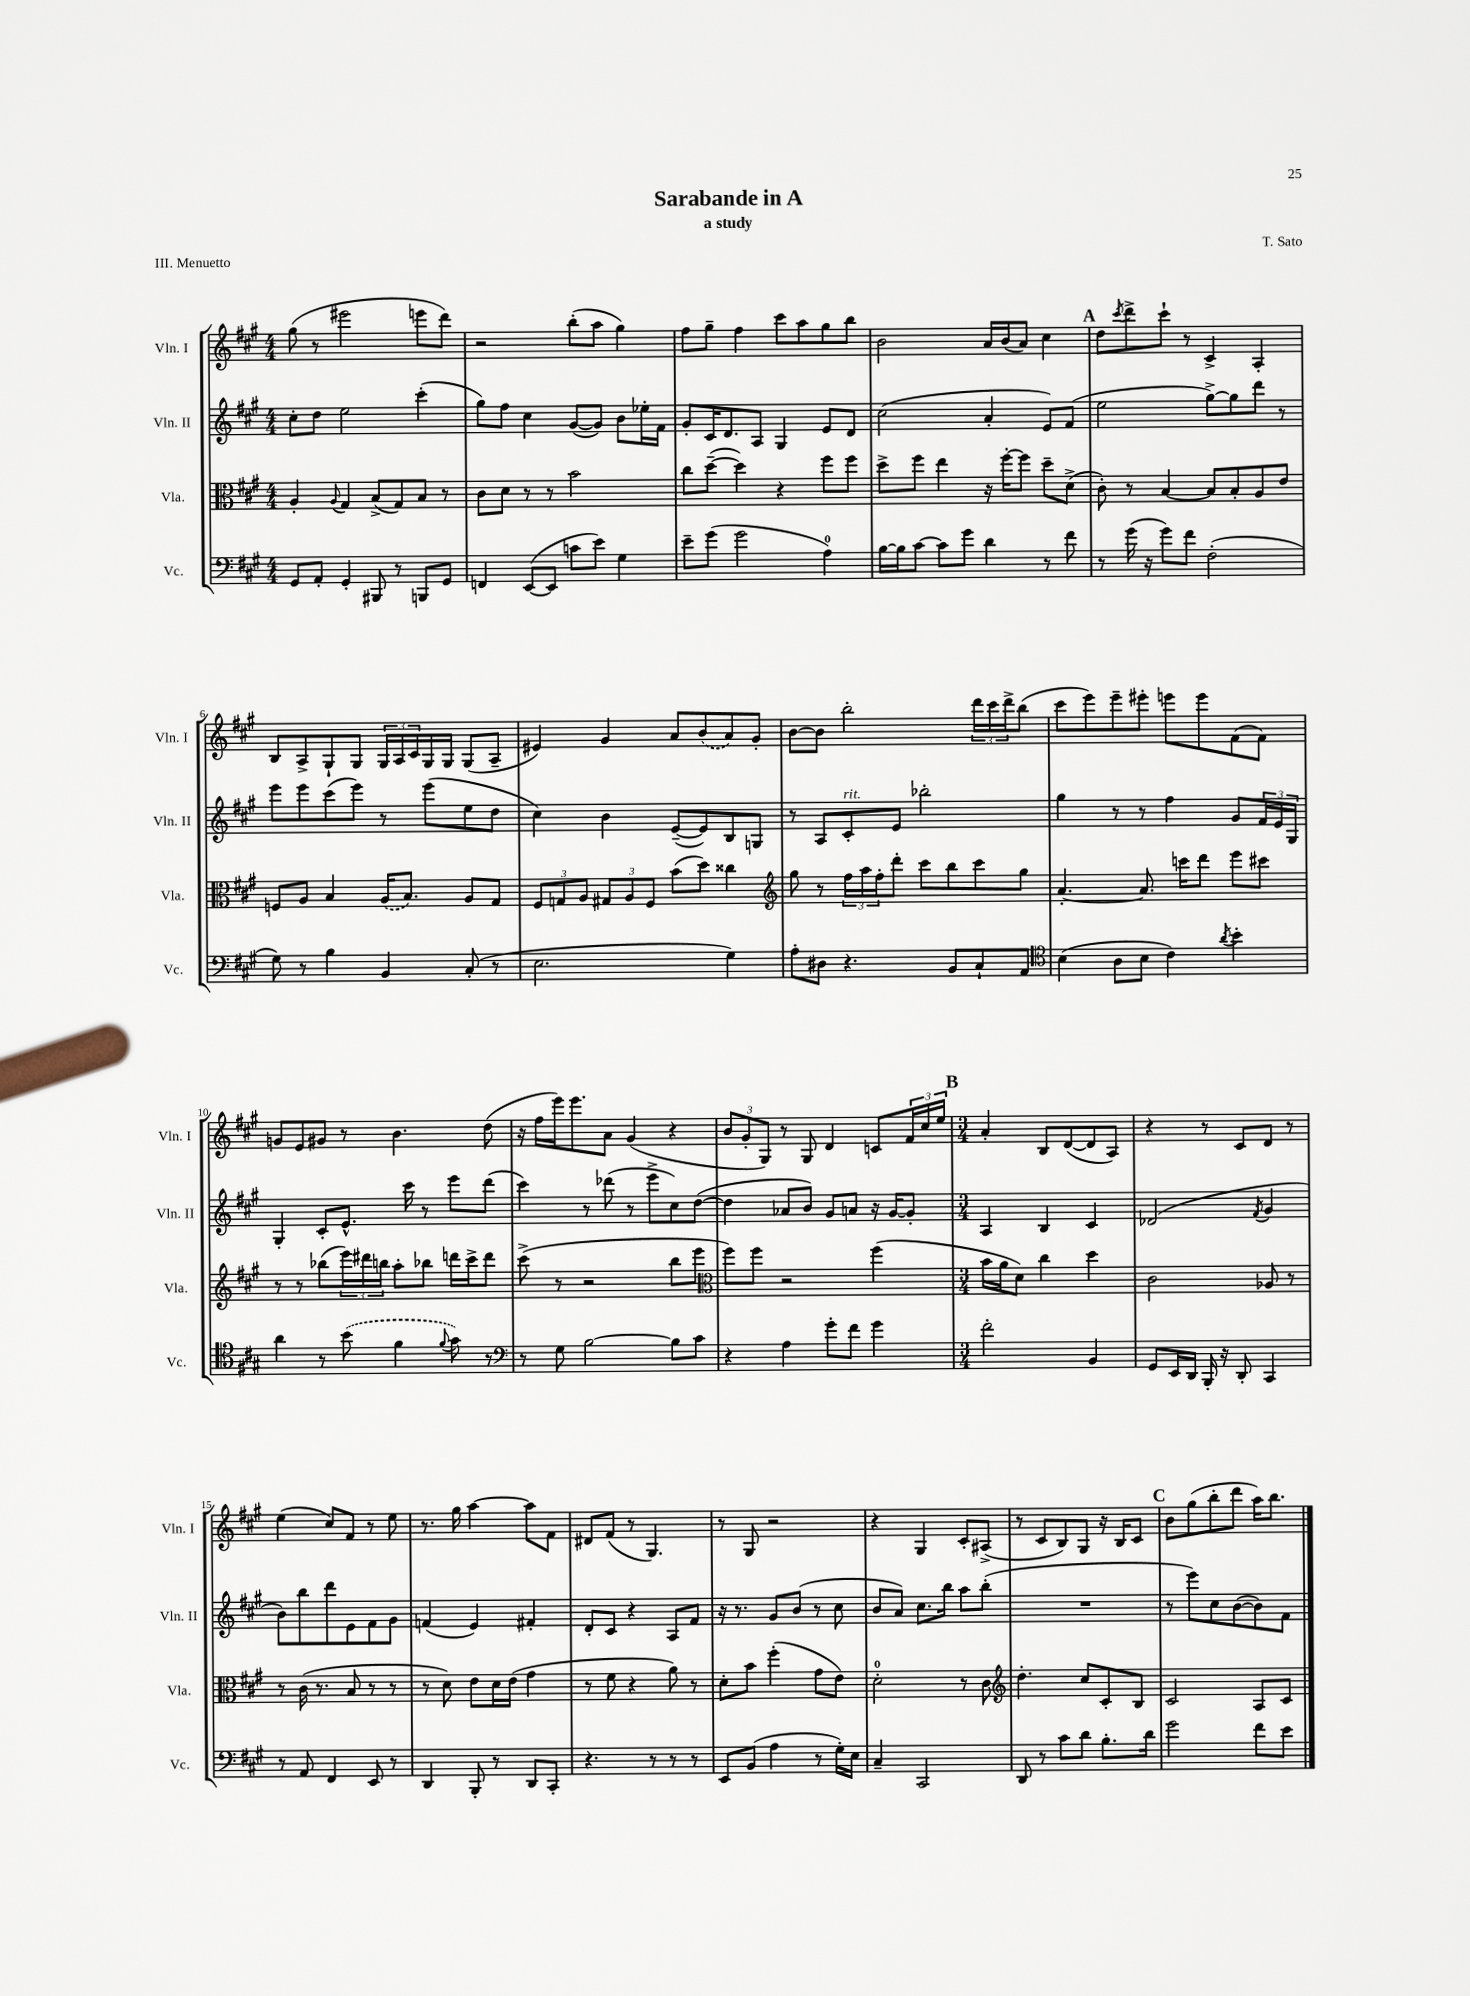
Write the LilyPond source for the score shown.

\header { title = "Sarabande in A" composer = "T. Sato" subtitle = "a study" piece = "III. Menuetto" }
<<
\new StaffGroup <<
\new Staff = "s0" \with { instrumentName = "Vln. I" shortInstrumentName = "Vln. I" } {
    \clef treble \key a \major \numericTimeSignature \time 4/4
    gis''8( r8 eis'''2 e'''8 d'''8) |
    r2 b''8-.( a''8 gis''4) |
    fis''8 gis''8-- fis''4 cis'''8 a''8 gis''8 b''8 |
    b'2 a'16 b'16( a'8) cis''4 |
    \mark \markup { \bold "A" } d''8 \acciaccatura { cis'''8 } d'''8-> cis'''8-! r8 cis'4-> a4-. |
    b8 a8-> gis8-! gis8 \tuplet 3/2 { gis16 a16 cis'16 } gis16 gis16 gis8( a8-- |
    eis'4) gis'4 a'8 \once \slurDashed b'8( a'8) gis'8-. |
    b'8~ b'8 b''2-. \tuplet 3/2 { d'''16 cis'''16 d'''16-> } b''8( |
    cis'''8 e'''8) e'''8-- eis'''8-. e'''8 e'''8 fis'8( fis'8) |
    g'8 e'8 gis'8 r8 b'4. d''8( |
    r16 fis''16 e'''16) e'''8. a'8 gis'4( r4 |
    \tuplet 3/2 { b'8 gis'8-. gis8) } r8 gis8 d'4 c'8 \tuplet 3/2 { fis'16 cis''16 e''16 } |
    \mark \markup { \bold "B" } \numericTimeSignature \time 3/4 a'4-. b8 d'8~( d'8 a8) |
    r4 r8 cis'8 d'8 r8 |
    e''4( cis''8) fis'8 r8 e''8 |
    r8. gis''16 a''4~ a''8 fis'8 |
    dis'8 fis'8( r8 gis4.) |
    r8 gis8 r2 |
    r4 gis4 cis'8-. ais8->( |
    r8 cis'8 b8) gis8 r16 b16 cis'8 |
    \mark \markup { \bold "C" } b'8 gis''8( b''8-. d'''8 a''16) b''8. \bar "|." |
}
\new Staff = "s1" \with { instrumentName = "Vln. II" shortInstrumentName = "Vln. II" } {
    \clef treble \key a \major \numericTimeSignature \time 4/4
    cis''8-. d''8 e''2 cis'''4-.( |
    gis''8) fis''8 cis''4 gis'8~( gis'8) b'8 ees''16-. fis'16 |
    gis'8-. cis'16 d'8. a8 gis4 e'8 d'8 |
    cis''2( a'4-. e'8) fis'8( |
    \mark \markup { \bold "A" } e''2 gis''8~->) gis''8 d'''8 r8 |
    e'''8 e'''8 cis'''8( e'''8) r8 e'''8( e''8 d''8 |
    cis''4) b'4 e'8~--( e'8) b8 g8 |
    r8 a8 cis'8-.^\markup { \italic "rit." } e'8 bes''2-. |
    gis''4 r8 r8 fis''4 gis'8 \tuplet 3/2 { fis'16 e'16 gis16 } |
    gis4-. cis'8-. e'8.-^ cis'''16 r8 e'''8 d'''8( |
    cis'''4) r8 des'''8( r8 e'''8-> cis''8) d''8~( |
    d''4 aes'8 b'8) gis'8 a'8 r16 gis'16~ gis'8-. |
    \mark \markup { \bold "B" } \numericTimeSignature \time 3/4 a4 b4 cis'4 |
    des'2( \acciaccatura { fis'8 } gis'4 |
    b'8) b''8 d'''8 e'8 fis'8 gis'8 |
    f'4( e'4) fis'4-. |
    d'8-. cis'8 r4 a8 fis'8 |
    r16 r8. gis'8 b'8( r8 cis''8 |
    b'8 a'8) cis''8. b''16 a''8 b''8-.( |
    R2. |
    \mark \markup { \bold "C" } r8 e'''8) cis''8 b'8~( b'8) fis'8 \bar "|." |
}
\new Staff = "s2" \with { instrumentName = "Vla." shortInstrumentName = "Vla." } {
    \clef alto \key a \major \numericTimeSignature \time 4/4
    a4-. \appoggiatura { a8 } gis4 b8->( gis8) b8 r8 |
    cis'8 d'8 r8 r8 b'2 |
    cis''8 d''8~--( d''4) r4 fis''8 fis''8 |
    d''8-> fis''8 e''4 r16 fis''16~-. fis''8 d''8-- d'8->( |
    \mark \markup { \bold "A" } cis'8-.) r8 b4~ b8 b8-. a8 e'8 |
    f8 a8 b4 \once \slurDashed a16( b8.) a8 gis8 |
    \tuplet 3/2 { fis8 g8 a8 } \tuplet 3/2 { gis8 a8 fis8 } b'8( d''8) cisis''4 |
    \clef treble gis''8 r8 \tuplet 3/2 { fis''16 a''16 fis''16-. } d'''8-. cis'''8 b''8 cis'''8 gis''8 |
    a'4.~-. a'8. c'''16 d'''8 e'''8 cis'''8 |
    r8 r8 bes''8( \tuplet 3/2 { e'''16) dis'''16 b''16 } a''8-. bes''8 d'''16 cis'''16-> d'''8 |
    cis'''8->( r8 r2 b''8 e'''8 |
    \clef alto fis''8) fis''8 r2 fis''4( |
    \mark \markup { \bold "B" } \numericTimeSignature \time 3/4 b'16 a'16 d'8) cis''4 d''4 |
    cis'2 aes8 r8 |
    r8 cis'16( r8. b8 r8 r8 |
    r8 d'8) e'8 d'16 e'16( gis'4 |
    r8 fis'8 r4 a'8) r8 |
    d'8-. b'8 fis''4-.( gis'8 e'8) |
    d'2-0-. r8 cis'8 |
    \clef treble d''4.-. cis''8 cis'8-. b8 |
    \mark \markup { \bold "C" } cis'2 a8 cis'8 \bar "|." |
}
\new Staff = "s3" \with { instrumentName = "Vc." shortInstrumentName = "Vc." } {
    \clef bass \key a \major \numericTimeSignature \time 4/4
    gis,8 a,8-. gis,4-. bis,,8 r8 b,,8 gis,8 |
    f,4 e,8~( e,8 c'8 e'8) gis4 |
    e'8-- gis'8( gis'2 a4-0) |
    b16~ b16 cis'8~ cis'8 gis'8 d'4 r8 fis'8 |
    \mark \markup { \bold "A" } r8 gis'16( r16 gis'8) fis'8 fis2-.( |
    gis8) r8 b4 b,4 cis8-.( r8 |
    e2. gis4) |
    a8-. dis8 r4. b,8 cis8-! a,8 |
    \clef tenor b4( a8 b8 cis'4) \acciaccatura { a'8 } b'4-. |
    a'4 r8 \once \slurDashed b'8( fis'4 \appoggiatura { fis'8 } gis'8) r8 |
    \clef bass r8 gis8 b2~ b8 cis'8 |
    r4 a4 gis'8-. fis'8 gis'4 |
    \mark \markup { \bold "B" } \numericTimeSignature \time 3/4 fis'2-. b,4 |
    gis,8 e,16 d,16 b,,16-. r16 d,8-. cis,4 |
    r8 a,8 fis,4 e,8 r8 |
    d,4 b,,8-. r8 d,8 cis,8-. |
    r4. r8 r8 r8 |
    e,8 b,8( a4 r8 gis16-.) e16 |
    cis4-- cis,2 |
    d,8 r8 cis'8 d'8 b8.-. d'16 |
    \mark \markup { \bold "C" } gis'2 fis'8 e'8 \bar "|." |
}
>>
>>
